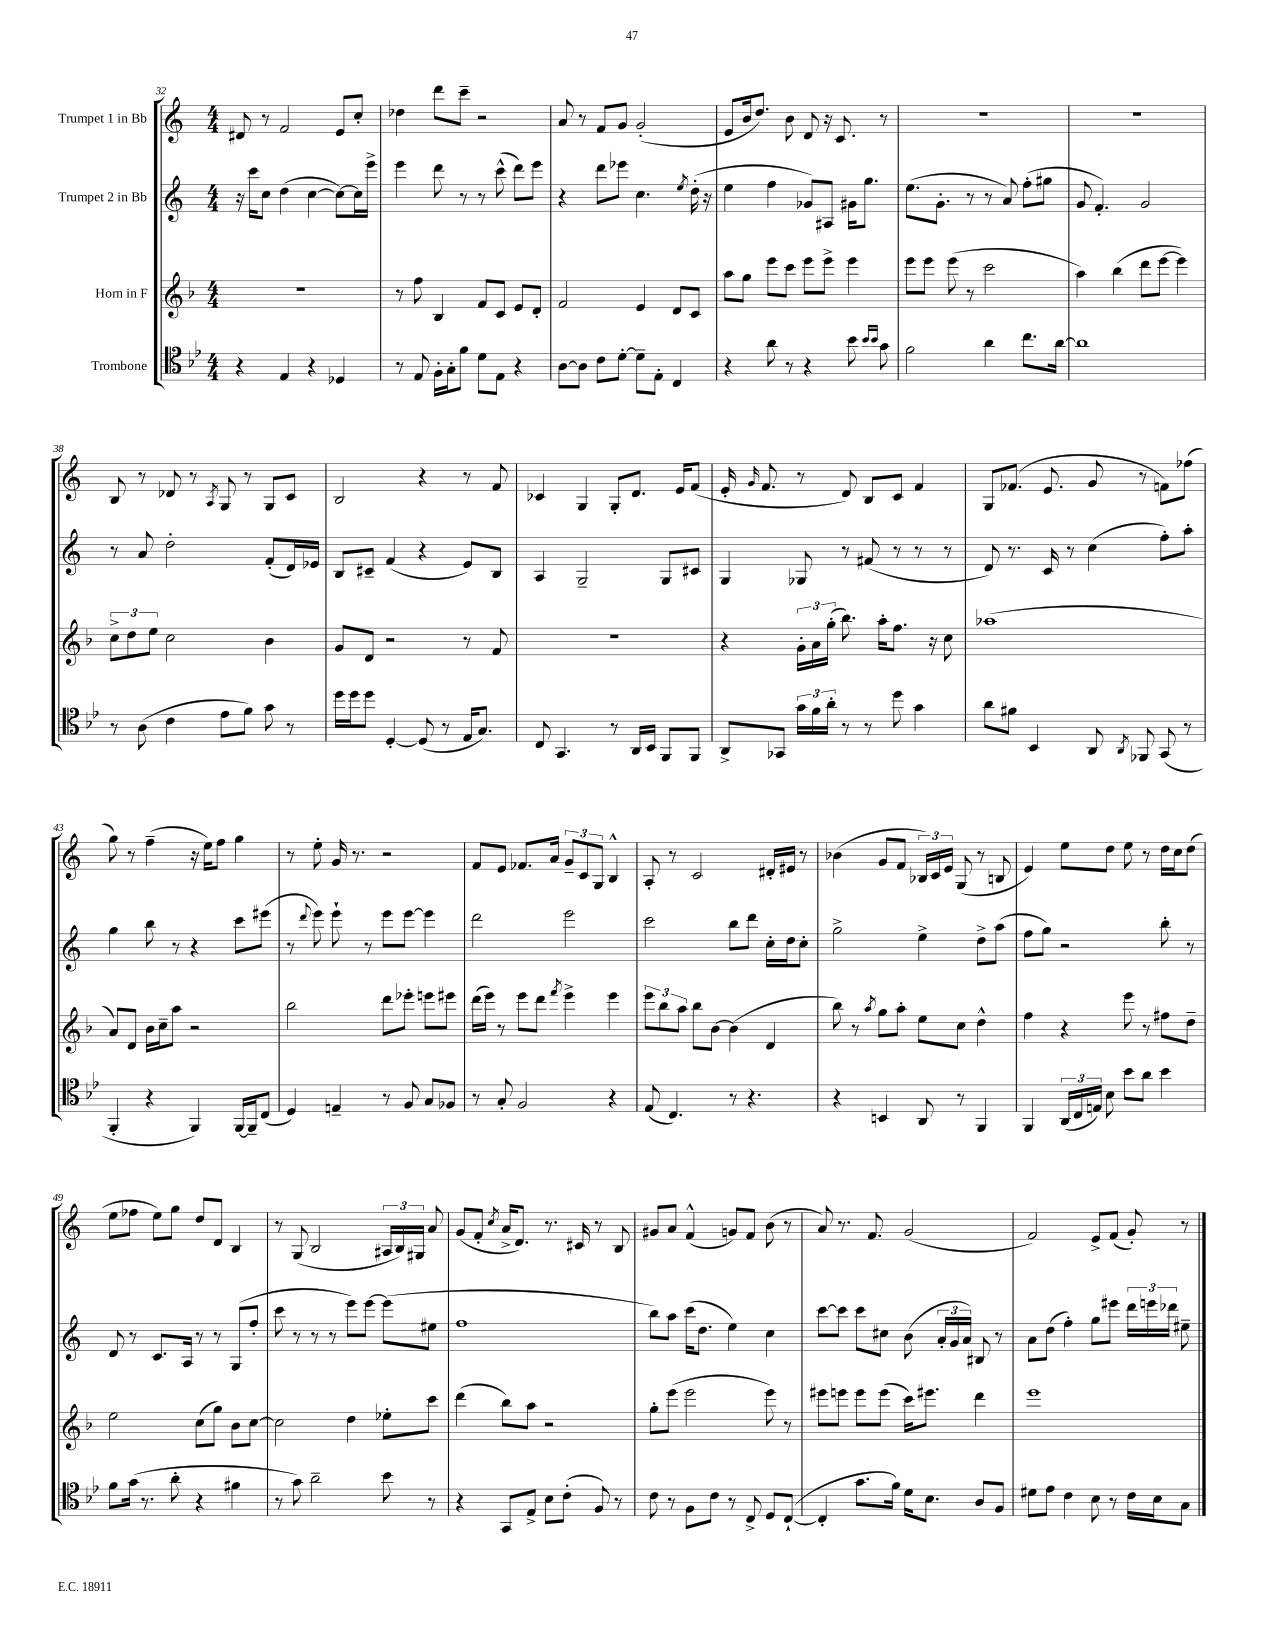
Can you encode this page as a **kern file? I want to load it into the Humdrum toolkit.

**kern	**kern	**kern	**kern
*staff4	*staff3	*staff2	*staff1
*clefC4	*clefG2	*clefG2	*clefG2
*k[b-e-]	*k[b-]	*k[]	*k[]
*M4/4	*M4/4	*M4/4	*M4/4
4r	1r	16r	8d#
.	.	16ccc	.
.	.	8cc	8r
4E-	.	(4dd	2f
4r	.	[4cc	.
4D-	.	8cc_)	8e
.	.	16cc]	8cc'
.	.	16eee^	.
=	=	=	=
8r	8r	4eee	4dd-
8E-	8ff	.	.
16F'	4B-	8ddd	8ddd
16G'	.	.	.
8f	.	8r	8ccc~
8d	8f	8r	2r
8E-	8c	(8ccc^^	.
4r	8e	8ddd)	.
.	8d'	8eee	.
=	=	=	=
[8A	2f	4r	8a
8A]	.	.	8r
8c	.	8ddd	8f
[8d'	.	8eee-	8g
8d~]	4e	4.cc	(2g'
8E-'	.	.	.
4C	8d	.	.
.	.	8qee	.
.	8c	(16dd'	.
.	.	16r	.
=	=	=	=
4r	8aa	4ee	8e
.	8gg	.	16b
.	.	.	8.dd)
8a	8eee	4ff	.
8r	8ccc	.	8b
4r	8eee	8g-)	8d
.	8eee^	8A#	16r
.	.	.	8.c
8b-	4eee	16g#	.
.	.	8.gg	.
16qqb-	.	.	.
16qqb-	.	.	.
8g	.	.	8r
=	=	=	=
2f	8eee	(8.ee	1r
.	8eee	.	.
.	.	8.g'	.
.	(8eee	.	.
.	8r	8r	.
4a	2ccc	8r	.
.	.	8a)	.
8.cc	.	(8ff'	.
.	.	8gg#	.
[16a	.	.	.
=	=	=	=
1a]	4aa)	8g	1r
.	.	4.f')	.
.	(4bb-	.	.
.	8ddd	2g	.
.	[8eee	.	.
.	4eee])	.	.
=	=	=	=
8r	12cc^	8r	8B
.	12dd	.	.
(8A	.	8a	8r
.	12ee	.	.
4c	2cc	2dd'	8d-
.	.	.	8r
.	.	.	8qA
8e-	.	.	8G
8f)	.	.	8r
8g	4b-	(8f'	8G
8r	.	16d)	8c
.	.	16e-	.
=	=	=	=
16dd	8g	8B	2B
16dd	.	.	.
8dd	8d	8c#~	.
[4D'	2r	(4f	.
(8D]	.	4r	4r
8r	.	.	.
16E-	8r	8e)	8r
8.G)	.	.	.
.	8f	8B	8f
=	=	=	=
8C	1r	4A	4c-
4.GG	.	.	.
.	.	2G~	4G
8r	.	.	8G'
16AA	.	.	8.d
16BB-	.	.	.
8FF	.	8G	.
.	.	.	16e
8FF	.	8c#	(8f
=	=	=	=
8AA^	4r	4G	16e'
.	.	.	16qqg
.	.	.	8.f
8GG-	.	.	.
24g	24g'	8G-	8r
24f	24a	.	.
24a'	(24gg'	.	.
8r	8.bb-)	8r	8d)
8r	.	(8f#	8B
.	16aa'	.	.
8dd	8.ff	8r	8c
4g	.	8r	4f
.	16r	.	.
.	8cc	8r	.
=	=	=	=
8a	(1aa-	8d)	8G
8f#	.	8.r	(8.f-
4BB-	.	.	.
.	.	16c	8.e
.	.	8r	.
8AA	.	(4cc	8g
8qAA	.	.	.
8FF-	.	.	8r
(8GG	.	8ff')	8f)
8r	.	8aa'	(8ff-
=	=	=	=
4FF'	8a)	4gg	8gg)
.	8d	.	8r
4r	16b-	8bb	(4ff~
.	16cc~	.	.
.	8aa	8r	.
4FF)	2r	4r	16r
.	.	.	16ee)
.	.	.	8ff
[16FF	.	8ccc	4gg
16FF~]	.	.	.
(8C	.	(8eee#	.
=	=	=	=
4D)	2bb-	8r	8r
.	.	8qqddd	.
.	.	8eee)	8ee'
4E~	.	8eee`	16g
.	.	.	8.r
.	.	8r	.
8r	8ddd	8eee	2r
8F	8eee-'	[8eee	.
8G	8eee	4eee]	.
8F-	8eee#	.	.
=	=	=	=
8r	(16ddd	2ddd	8f
.	16eee)	.	.
8G'	8r	.	8e
2F	8eee	.	8.f-
.	8ddd	.	.
.	.	.	16a
.	8qfff	.	.
.	4eee^	2eee	12g~
.	.	.	12c
.	.	.	12G
4r	4eee	.	4B^^
=	=	=	=
(8E-	12eee	2ccc	8A'
.	12bb-	.	.
4.C)	.	.	8r
.	12aa	.	.
.	8bb-	.	2c
.	[8b-	.	.
8r	(4b-]	8bb	.
4.r	.	8ddd	.
.	4d	16cc'	16d#'
.	.	16dd	16e#
.	.	8cc'	8r
=	=	=	=
4r	8bb-)	2gg^	(4b-
.	8r	.	.
.	8qaa	.	.
4BB	8gg	.	8g
.	8aa'	.	8f
8AA	8ee	4ee^	24B-)
.	.	.	24c
.	.	.	24e
8r	8cc	.	(8G
4FF	4dd^^	8dd^	8r
.	.	(8aa	8B
=	=	=	=
4FF	4ff	8ff	4e)
.	.	8gg)	.
(24AA	4r	2r	8ee
24C	.	.	.
24E)	.	.	.
8B-	.	.	8dd
8b-	8eee	.	8ee
8a	8r	.	8r
4b-	8ff#	8bb'	16dd
.	.	.	16cc
.	8dd~	8r	(8dd
=	=	=	=
8f	2ee	8d	8ee
(16g	.	8r	8ff-
8.r	.	.	.
.	.	8.c	8ee)
8a'	.	.	8gg
.	.	16A	.
4r	(8cc	8r	8dd
.	8gg)	8r	8d
4f#	8b-	(8G	4B
.	[8cc	8ff'	.
=	=	=	=
8r	2cc]	8ccc	8r
8g)	.	8r	(8G
2a~	.	8r	2B
.	.	8r	.
.	4dd	8eee)	.
.	.	[8eee	.
8b-	8ee-'	(8eee]	24A#
.	.	.	24B)
.	.	.	24G#
8r	8ccc	8ee#	8a
=	=	=	=
4r	(4ddd	1ff	(8g
.	.	.	8f'
.	.	.	8qcc
8GG	8bb-)	.	16a^
.	.	.	8.d)
8E-^	8aa	.	.
8B-	2r	.	8.r
(8c'	.	.	.
.	.	.	16c#
8F)	.	.	8r
8r	.	.	8B
=	=	=	=
8c	8gg'	8bb)	8g#
8r	(8eee	8aa	8a
8F	2eee	(16ccc	(4f^^
.	.	8.dd	.
8c	.	.	.
8r	.	4ee)	8g)
8C^	.	.	8f
8D	8eee)	4cc	(8b
([8C`	8r	.	8r
=	=	=	=
4C']	8eee#	[8ccc	8a)
.	8eee	8ccc]	8.r
8.g	8eee	8ccc	.
.	.	.	8.f
.	(8eee	8cc#	.
16f)	.	.	.
16d	16ccc)	(8b	(2g
8.B-	8.eee#	.	.
.	.	24a'	.
.	.	24g	.
.	.	24a)	.
8A	4ddd	8B#	.
8F	.	8r	.
=	=	=	=
8d#	1eee	8a	2f)
8e-	.	(8dd	.
4c	.	4ff')	.
8B-	.	8gg	8e^
8r	.	8eee#	(8f
16c	.	24ddd	8g')
.	.	24eee	.
16B-	.	.	.
.	.	24ddd-	.
8G	.	8ee#~	8r
==	==	==	==
*-	*-	*-	*-
